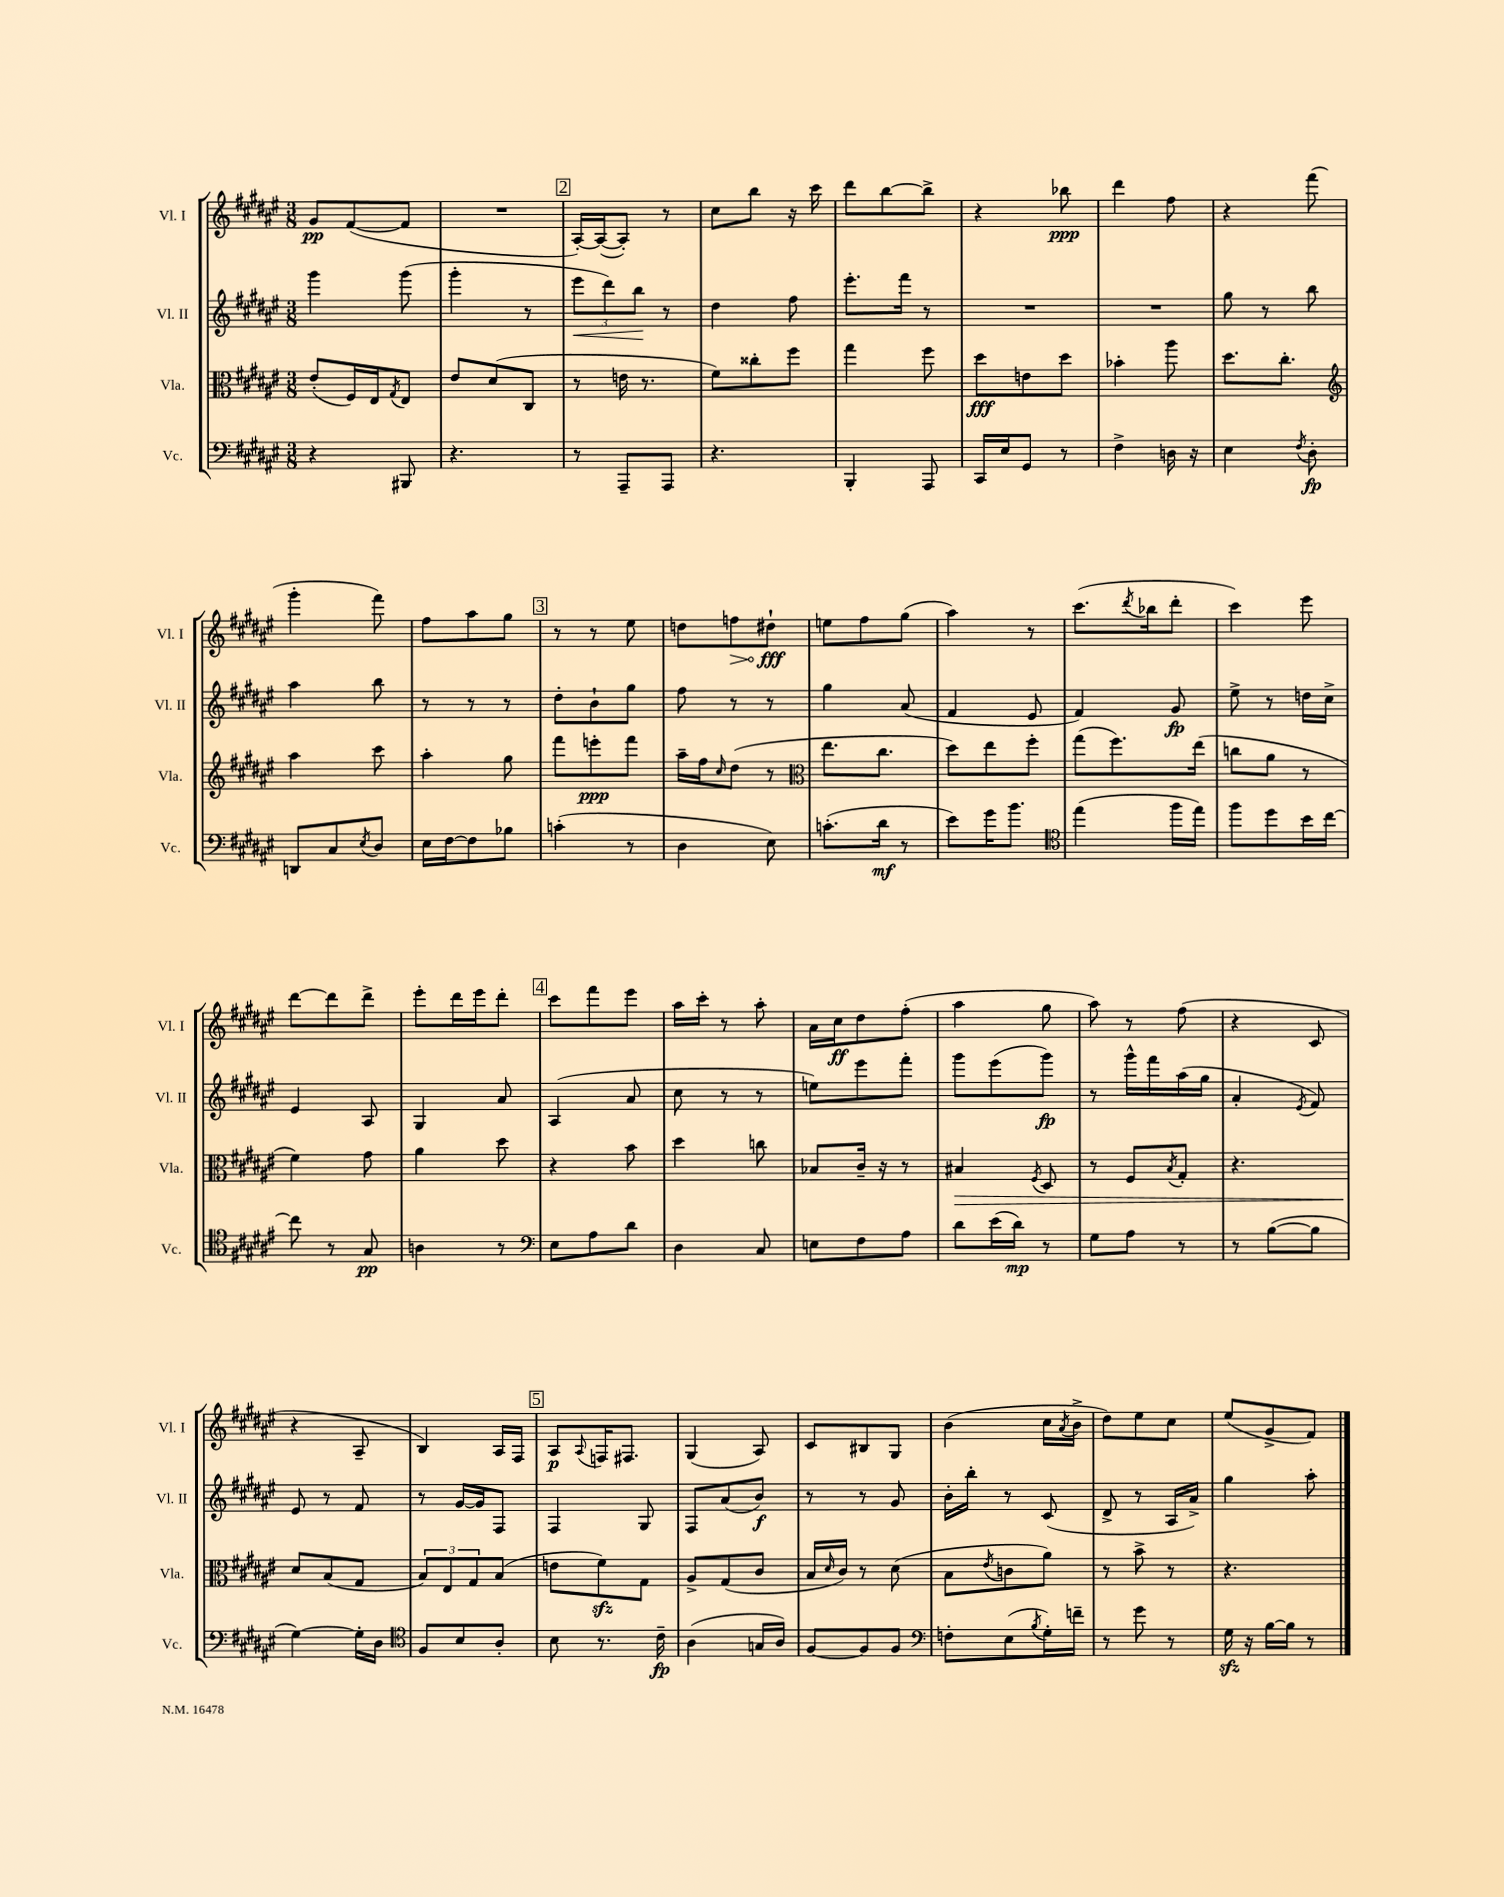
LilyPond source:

<<
\new StaffGroup <<
\new Staff = "s0" \with { instrumentName = "Vl. I" shortInstrumentName = "Vl. I" } {
    \clef treble \key fis \major \numericTimeSignature \time 3/8
    gis'8\pp fis'8~( fis'8 |
    R4. |
    \mark \markup { \box "2" } ais16~-.) ais16~( ais8-.) r8 |
    cis''8 b''8 r16 cis'''16 |
    dis'''8 b''8~ b''8-> |
    r4 bes''8\ppp |
    dis'''4 fis''8 |
    r4 fis'''8( |
    gis'''4-. fis'''8) |
    fis''8 ais''8 gis''8 |
    \mark \markup { \box "3" } r8 r8 eis''8 |
    d''8 \once \override Hairpin.circled-tip = ##t f''8\> dis''8-!\fff\! |
    e''8 fis''8 gis''8( |
    ais''4) r8 |
    cis'''8.( \acciaccatura { dis'''8 } bes''16 dis'''8-. |
    cis'''4) eis'''8 |
    dis'''8~ dis'''8 dis'''8-> |
    eis'''8-. dis'''16 eis'''16 dis'''8-. |
    \mark \markup { \box "4" } cis'''8 fis'''8 eis'''8 |
    ais''16 cis'''16-. r8 ais''8-. |
    ais'16 cis''16\ff dis''8 fis''8-.( |
    ais''4 gis''8 |
    ais''8) r8 fis''8( |
    r4 cis'8 |
    r4 ais8-- |
    b4) ais16 fis16 |
    \mark \markup { \box "5" } ais8\p \appoggiatura { ais8 } f16 fis8. |
    gis4( ais8) |
    cis'8 bis8 gis8 |
    b'4( cis''16 \acciaccatura { ais'8 } b'16-> |
    dis''8) eis''8 cis''8 |
    eis''8( gis'8-> fis'8) \bar "|." |
}
\new Staff = "s1" \with { instrumentName = "Vl. II" shortInstrumentName = "Vl. II" } {
    \clef treble \key fis \major \numericTimeSignature \time 3/8
    gis'''4 gis'''8( |
    gis'''4-. r8 |
    \mark \markup { \box "2" } \tuplet 3/2 { eis'''8\< dis'''8) b''8\! } r8 |
    dis''4 fis''8 |
    eis'''8.-. fis'''16 r8 |
    R4. |
    R4. |
    gis''8 r8 b''8 |
    ais''4 b''8 |
    r8 r8 r8 |
    \mark \markup { \box "3" } dis''8-. b'8-! gis''8 |
    fis''8 r8 r8 |
    gis''4 ais'8( |
    fis'4 eis'8 |
    fis'4) gis'8\fp |
    eis''8-> r8 d''16 cis''16-> |
    eis'4 ais8 |
    gis4 ais'8 |
    \mark \markup { \box "4" } ais4( ais'8 |
    cis''8 r8 r8 |
    e''8) eis'''8 fis'''8-. |
    gis'''8 eis'''8( gis'''8\fp) |
    r8 gis'''16-^ fis'''16 ais''16( gis''16 |
    ais'4-. \acciaccatura { eis'8 } fis'8) |
    eis'8 r8 fis'8 |
    r8 gis'16~ gis'16 fis8 |
    \mark \markup { \box "5" } fis4 gis8 |
    fis8 ais'8( b'8\f) |
    r8 r8 gis'8 |
    b'16-. b''16-. r8 cis'8( |
    dis'8-> r8 ais16 ais'16->) |
    gis''4 ais''8-. \bar "|." |
}
\new Staff = "s2" \with { instrumentName = "Vla." shortInstrumentName = "Vla." } {
    \clef alto \key fis \major \numericTimeSignature \time 3/8
    eis'8-.( fis16) eis16 \acciaccatura { gis8 } eis8 |
    eis'8 dis'8( cis8 |
    \mark \markup { \box "2" } r8 e'16 r8. |
    fis'8) cisis''8-. fis''8 |
    gis''4 fis''8 |
    dis''8\fff e'8 dis''8 |
    bes'4-. ais''8 |
    dis''8. cis''8.-. |
    \clef treble ais''4 cis'''8 |
    ais''4-. gis''8 |
    \mark \markup { \box "3" } fis'''8 e'''8-.\ppp fis'''8 |
    ais''16-- fis''16 \grace { cis''16 } dis''8( r8 |
    \clef alto eis''8. cis''8. |
    dis''8) eis''8 fis''8-. |
    gis''8( fis''8.) eis''16( |
    c''8 ais'8 r8 |
    fis'4) gis'8 |
    ais'4 dis''8 |
    \mark \markup { \box "4" } r4 b'8 |
    dis''4 c''8 |
    bes8 cis'16-- r16 r8 |
    bis4\> \acciaccatura { fis8 } dis8 |
    r8 fis8 \acciaccatura { b8 } gis8-. |
    r4. |
    dis'8\! b8( gis8 |
    \tuplet 3/2 { b8) eis8 gis8 } b8( |
    \mark \markup { \box "5" } e'8 fis'8\sfz) gis8 |
    ais8-> gis8( cis'8 |
    b16 \grace { dis'16 } cis'16) r8 dis'8( |
    b8 \acciaccatura { eis'8 } c'8 ais'8) |
    r8 b'8-> r8 |
    r4. \bar "|." |
}
\new Staff = "s3" \with { instrumentName = "Vc." shortInstrumentName = "Vc." } {
    \clef bass \key fis \major \numericTimeSignature \time 3/8
    r4 bis,,8 |
    r4. |
    \mark \markup { \box "2" } r8 ais,,8-- ais,,8 |
    r4. |
    b,,4-. ais,,8 |
    cis,16 eis16 gis,8 r8 |
    fis4-> d16 r16 |
    eis4 \acciaccatura { fis8 } dis8-.\fp |
    d,8 cis8 \acciaccatura { eis8 } dis8 |
    eis16 fis16~ fis8 bes8 |
    \mark \markup { \box "3" } c'4-.( r8 |
    dis4 eis8) |
    c'8.-.( dis'16\mf r8 |
    eis'8) gis'16 b'8. |
    \clef tenor eis''4( fis''16 eis''16) |
    fis''8 dis''8 b'16 cis''16~ |
    cis''8 r8 gis8\pp |
    a4 r8 |
    \mark \markup { \box "4" } \clef bass eis8 ais8 dis'8 |
    dis4 cis8 |
    e8 fis8 ais8 |
    dis'8 eis'16( dis'16\mp) r8 |
    gis8 ais8 r8 |
    r8 b8~( b8 |
    gis4~) gis16-. dis16 |
    \clef tenor fis8 b8 ais8-. |
    \mark \markup { \box "5" } b8 r8. cis'16--\fp |
    ais4( g16 ais16) |
    fis8~ fis8 fis8 |
    \clef bass f8-. eis8( \acciaccatura { b8 } gis16-.) f'16-- |
    r8 gis'8 r8 |
    gis16\sfz r16 b16~ b16 r8 \bar "|." |
}
>>
>>
\layout { \context { \Score \remove "Bar_number_engraver" } }
